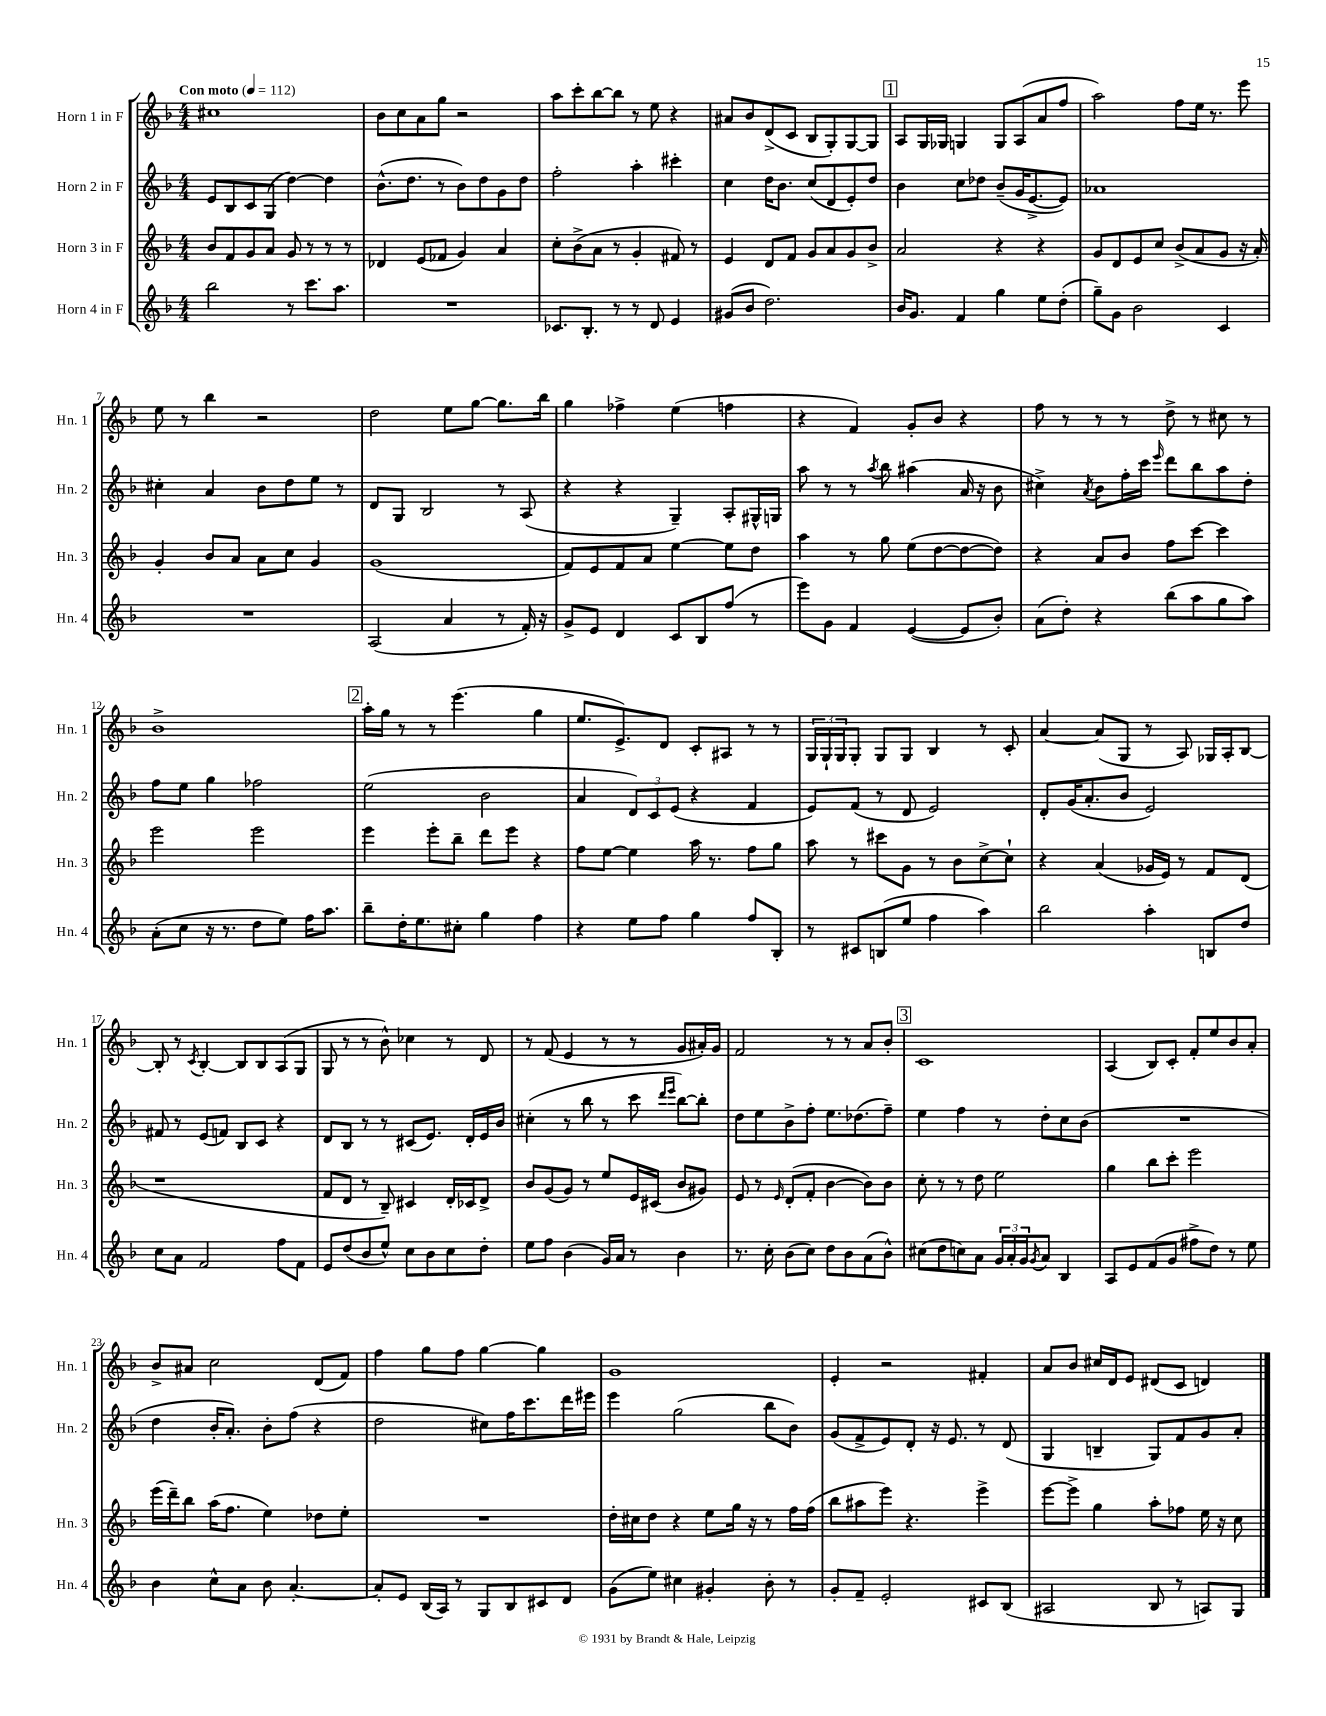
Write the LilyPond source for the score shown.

<<
\new StaffGroup <<
\new Staff = "s0" \with { instrumentName = "Horn 1 in F" shortInstrumentName = "Hn. 1" } {
    \clef treble \key f \major \numericTimeSignature \time 4/4 \tempo "Con moto" 4 = 112
    cis''1 |
    bes'8 c''8 a'8 g''8 r2 |
    a''8 c'''8-. bes''8~ bes''8 r8 e''8 r4 |
    ais'8 bes'8 d'8->( c'8 bes8 g8-.) g8~ g8 |
    \mark \markup { \box "1" } a8 g16 ges16 g4 g8 a8( a'8 f''8 |
    a''2) f''8 e''16 r8. e'''8 |
    e''8 r8 bes''4 r2 |
    d''2 e''8 g''8~ g''8. bes''16 |
    g''4 fes''4-> e''4( f''4 |
    r4 f'4) g'8-. bes'8 r4 |
    f''8 r8 r8 r8 d''8-> r8 cis''8 r8 |
    bes'1-> |
    \mark \markup { \box "2" } a''16-. g''16 r8 r8 e'''4.( g''4 |
    e''8. e'8.->) d'8 c'8-. ais8 r8 r8 |
    \tuplet 3/2 { g16 g16-! g16 } g8-. g8 g8 bes4 r8 c'8-. |
    a'4~ a'8( g8 r8 a8) ges16 a16-. bes8~ |
    bes8-. r8 \acciaccatura { c'8 } bes4~-. bes8 bes8 a8( g8 |
    g8 r8 r8 bes'8-^) ces''4 r8 d'8 |
    r8 f'8( e'4 r8 r8 g'8 ais'16-.) g'16 |
    f'2 r8 r8 a'8 bes'8-. |
    \mark \markup { \box "3" } c'1 |
    a4( bes8) c'8-. f'8-. e''8 bes'8 a'8-. |
    bes'8-> ais'8 c''2 d'8( f'8) |
    f''4 g''8 f''8 g''4~ g''4 |
    g'1 |
    e'4-. r2 fis'4-. |
    a'8 bes'8 cis''16 d'16 e'8 dis'8( c'8 d'4) \bar "|." |
}
\new Staff = "s1" \with { instrumentName = "Horn 2 in F" shortInstrumentName = "Hn. 2" } {
    \clef treble \key f \major \numericTimeSignature \time 4/4
    e'8 bes8 c'8 g8( d''4~) d''4 |
    bes'8.-^( d''8. r8 bes'8) d''8 g'8 d''8 |
    f''2-. a''4-. cis'''4-. |
    c''4 d''16 bes'8. c''8( d'8 e'8-.) d''8 |
    \mark \markup { \box "1" } bes'4 c''8 des''8 bes'8--( g'16 e'8.~-> e'8) |
    aes'1 |
    cis''4-. a'4 bes'8 d''8 e''8 r8 |
    d'8 g8 bes2 r8 a8( |
    r4 r4 g4--) a8-. gis16-^ g16 |
    a''8 r8 r8 \acciaccatura { a''8 } bes''8 ais''4( a'16 r16 bes'8 |
    cis''4->) \acciaccatura { a'8 } bes'8 f''16-. c'''16 \grace { e'''16 } d'''8 bes''8 a''8 d''8-. |
    f''8 e''8 g''4 fes''2 |
    \mark \markup { \box "2" } e''2( bes'2 |
    a'4 \tuplet 3/2 { d'8) c'8 e'8( } r4 f'4 |
    e'8) f'8( r8 d'8 e'2) |
    d'8-. g'16( a'8.-. bes'8 e'2) |
    fis'8 r8 e'8( f'8) bes8 c'8 r4 |
    d'8 bes8 r8 r8 cis'8( e'8.) d'16-. e'16 bes'16 |
    cis''4-.( r8 bes''8 r8 c'''8 \grace { d'''16 e'''16 } bes''8~) bes''8-. |
    d''8 e''8 bes'8-> f''8-. e''8. des''8.( f''8--) |
    \mark \markup { \box "3" } e''4 f''4 r8 d''8-. c''8 bes'8( |
    R1 |
    d''4 bes'16-. a'8.-.) bes'8-. f''8( r4 |
    d''2 cis''8) f''16 c'''8. d'''16 eis'''16 |
    e'''4 g''2( bes''8 bes'8) |
    g'8( f'8-> e'8) d'8-. r16 e'8. r8 d'8( |
    g4 b4-- g8) f'8 g'8 a'8-. \bar "|." |
}
\new Staff = "s2" \with { instrumentName = "Horn 3 in F" shortInstrumentName = "Hn. 3" } {
    \clef treble \key f \major \numericTimeSignature \time 4/4
    bes'8 f'8 g'8 a'8 g'8 r8 r8 r8 |
    des'4 e'8( fes'8 g'4) a'4 |
    c''8-. bes'8->( a'8 r8 g'4-. fis'8) r8 |
    e'4 d'8 f'8 g'8 a'8 g'8 bes'8-> |
    \mark \markup { \box "1" } a'2 r4 r4 |
    g'8 d'8 e'8 c''8 bes'8->( a'8 g'8 r16 a'16-.) |
    g'4-. bes'8 a'8 a'8 c''8 g'4 |
    g'1( |
    f'8) e'8 f'8 a'8 e''4~ e''8 d''8 |
    a''4 r8 g''8 e''8( d''8~ d''8~ d''8) |
    r4 a'8 bes'8 f''8 c'''8~ c'''4 |
    e'''2 e'''2 |
    \mark \markup { \box "2" } e'''4 e'''8-. bes''8-- d'''8 e'''8 r4 |
    f''8 e''8~ e''4 a''16 r8. f''8 g''8 |
    a''8 r8 cis'''8 g'8 r8 bes'8 c''8~-> c''8-! |
    r4 a'4( ges'16 e'16) r8 f'8 d'8( |
    r1 |
    f'8 d'8 r8 bes8--) cis'4 d'16-. ces'16 d'8-> |
    bes'8 g'8( g'8) r8 e''8 e'16 cis'16( bes'8 gis'8) |
    e'8 r8 \grace { e'16 } d'8-.( f'8-. bes'4~ bes'8) bes'8 |
    \mark \markup { \box "3" } c''8-. r8 r8 d''8 e''2 |
    g''4 bes''8 c'''8-. e'''2 |
    e'''16( d'''16--) bes''8 a''16( f''8. e''4) des''8 e''8-. |
    R1 |
    d''16-. cis''16 d''8 r4 e''8 g''16 r16 r8 f''16 f''16( |
    bes''8 ais''8 e'''8) r4. e'''4-> |
    e'''8~ e'''8-> g''4 a''8-. fes''8 e''16 r16 c''8 \bar "|." |
}
\new Staff = "s3" \with { instrumentName = "Horn 4 in F" shortInstrumentName = "Hn. 4" } {
    \clef treble \key f \major \numericTimeSignature \time 4/4
    bes''2 r8 c'''8. a''8. |
    R1 |
    ces'8. bes8.-. r8 r8 d'8 e'4 |
    gis'8( bes'8 d''2.) |
    \mark \markup { \box "1" } bes'16 g'8. f'4 g''4 e''8 d''8-.( |
    g''8--) g'8 bes'2 c'4 |
    R1 |
    a2( a'4 r8 f'16-.) r16 |
    g'8-> e'8 d'4 c'8 bes8 f''8( r8 |
    e'''8) g'8 f'4 e'4~( e'8 bes'8-.) |
    a'8( d''8-.) r4 bes''8( a''8 g''8 a''8) |
    a'8-.( c''8 r16 r8. d''8 e''8) f''16 a''8. |
    \mark \markup { \box "2" } bes''8-- d''16-. e''8. cis''8-. g''4 f''4 |
    r4 e''8 f''8 g''4 f''8 bes8-. |
    r8 cis'8 b8( e''8 f''4 a''4) |
    bes''2 a''4-. b8 d''8 |
    c''8 a'8 f'2 f''8 f'8 |
    e'8 d''8( bes'8 e''8-^) c''8 bes'8 c''8 d''8-. |
    e''8 f''8 bes'4( g'16) a'16 r8 bes'4 |
    r8. c''16-. bes'8( c''8) d''8 bes'8 a'8( bes'8-^) |
    \mark \markup { \box "3" } cis''8( d''8 c''8) a'8 \tuplet 3/2 { g'16 a'16-. g'16 } \acciaccatura { g'8 } a'8 bes4 |
    a8 e'8 f'8( g'8 fis''8-> d''8) r8 e''8 |
    bes'4 c''8-^ a'8 bes'8 a'4.~-. |
    a'8-. e'8 bes16( a16) r8 g8 bes8 cis'8 d'8 |
    g'8( e''8) cis''4 gis'4-. bes'8-. r8 |
    g'8-. f'8-- e'2-. cis'8 bes8( |
    ais2 bes8 r8 a8) g8 \bar "|." |
}
>>
>>
